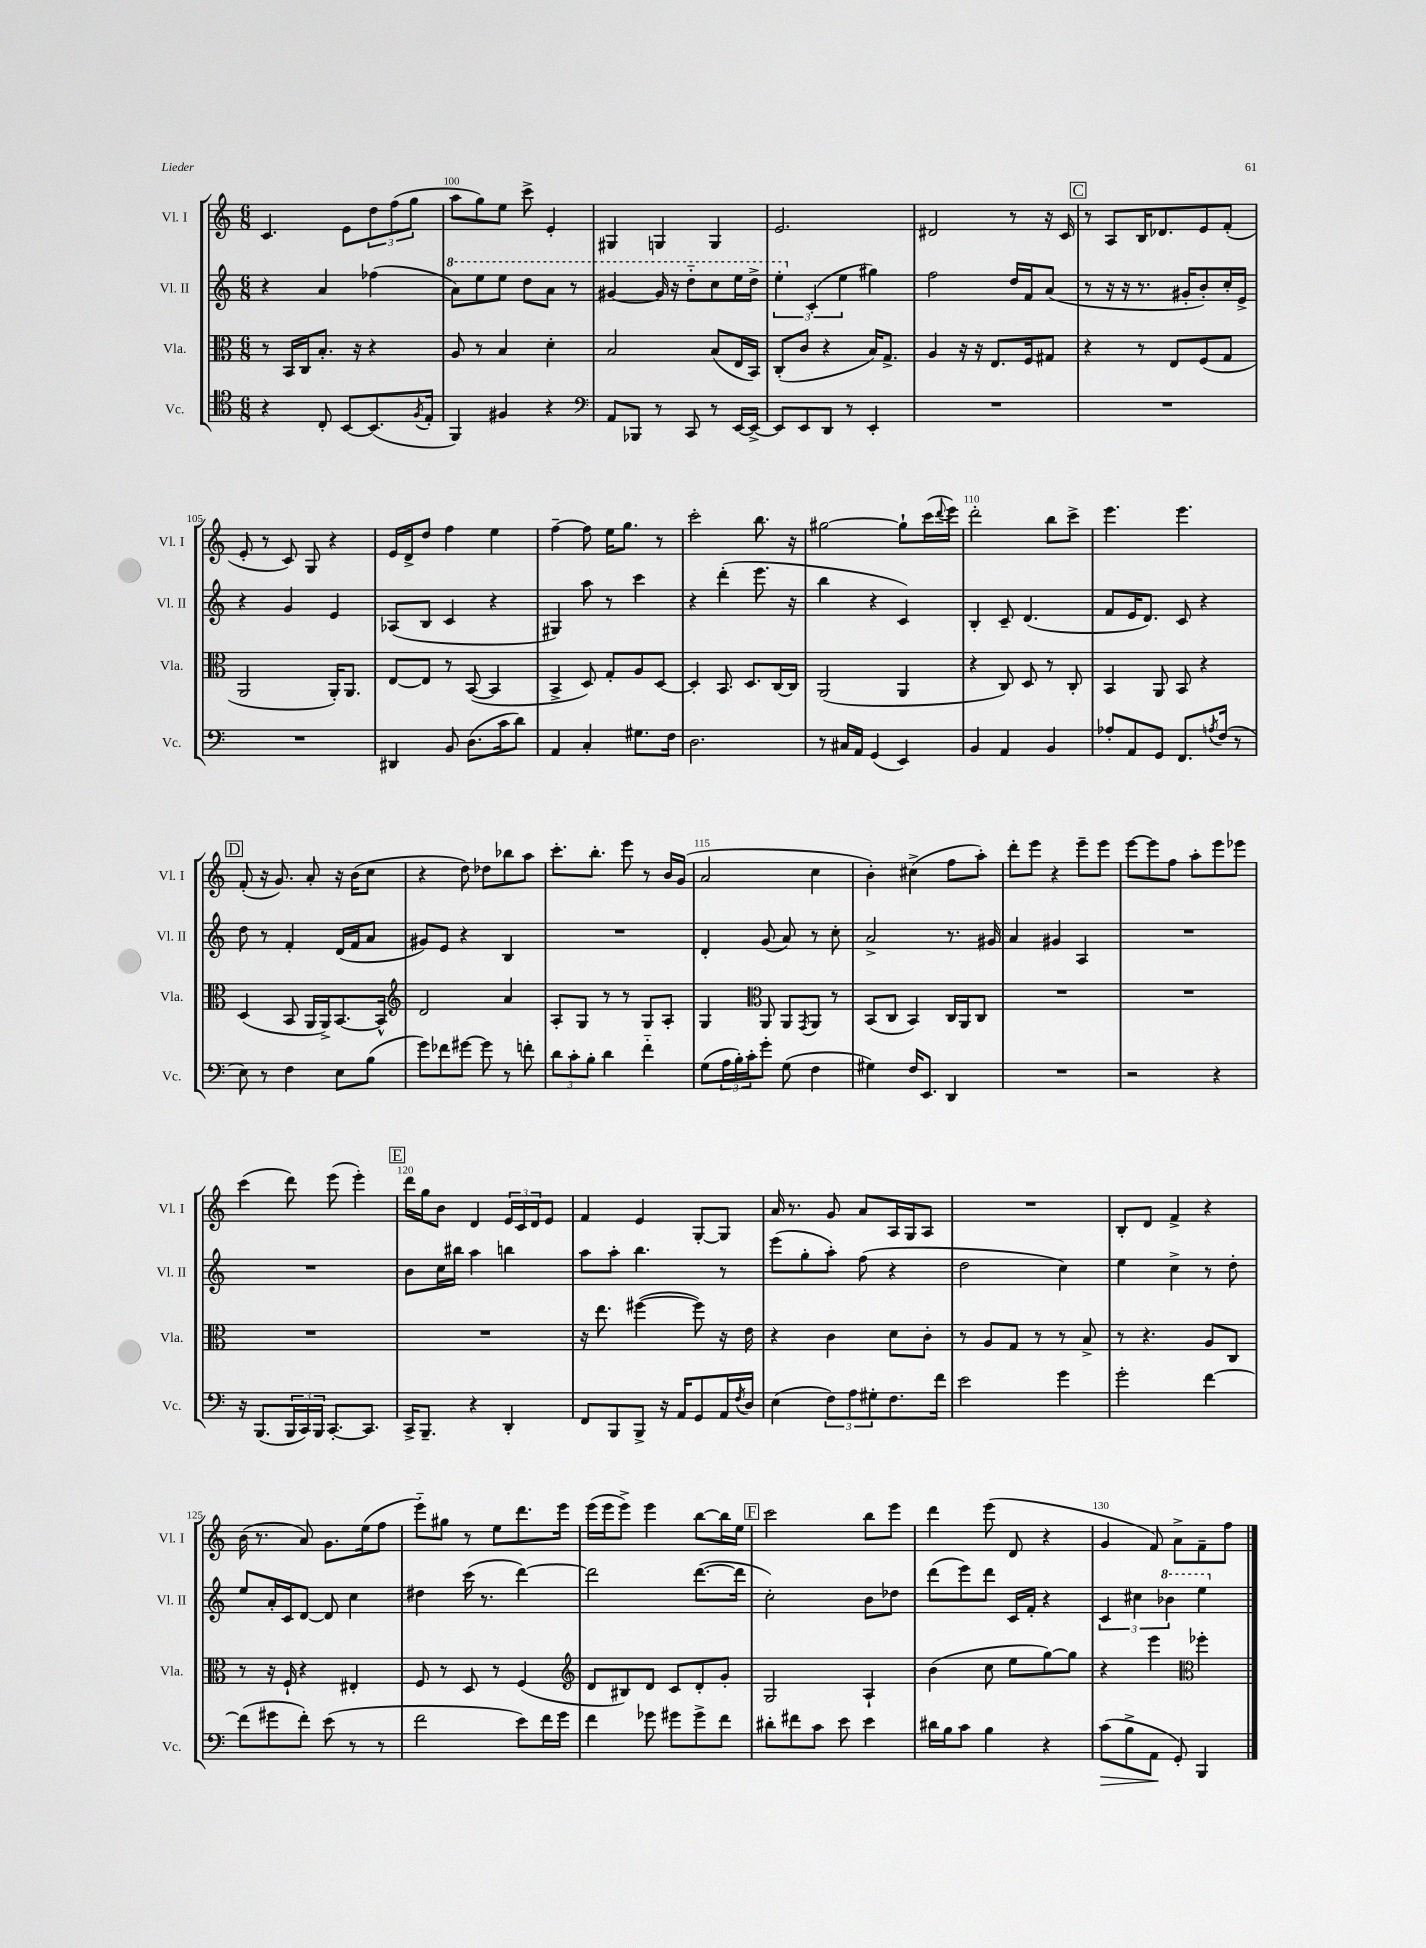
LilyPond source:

<<
\new StaffGroup <<
\new Staff = "s0" \with { instrumentName = "Vl. I" shortInstrumentName = "Vl. I" } {
    \clef treble \key c \major \numericTimeSignature \time 6/8
    c'4. e'8 \tuplet 3/2 { d''8 f''8( g''8 } |
    a''8 g''8) e''8 c'''8-> e'4-. |
    gis4 g4 g4 |
    e'2. |
    dis'2 r8 r16 c'16 |
    \mark \markup { \box "C" } r8 a8 b16 des'8. e'8 f'8-.( |
    e'8-. r8 c'8) g8 r4 |
    e'16 d'16-> d''8 f''4 e''4 |
    f''4~-- f''8 e''16 g''8. r8 |
    c'''2-. b''8. r16 |
    gis''2~ gis''8-! c'''16( \appoggiatura { d'''8 } e'''16) |
    d'''2-. b''8 c'''8-> |
    e'''4. e'''4. |
    \mark \markup { \box "D" } f'8-.( r16 g'8.) a'8-. r16 b'16( c''8 |
    r4 d''8) des''8 bes''8 a''8 |
    c'''8.-. b''8.-. e'''8 r8 b'16 g'16( |
    a'2 c''4 |
    b'4-.) cis''4->( f''8 a''8-.) |
    d'''8-. e'''8 r4 e'''8-- e'''8 |
    e'''8~ e'''8 f''8 a''8-. e'''8 ees'''8 |
    c'''4( d'''8) e'''8( e'''4-.) |
    \mark \markup { \box "E" } d'''16 g''16 b'8 d'4 \tuplet 3/2 { e'16 c'16 d'16 } e'8 |
    f'4 e'4 g8~-. g8 |
    a'16 r8. g'8 a'8 a16 g16 a8 |
    R2. |
    b8-. d'8 f'4-> r4 |
    b'16( r8. a'8) g'8. e''16( f''8 |
    e'''8-_) gis''8 r8 e''8 d'''8. e'''16 |
    e'''16( e'''16 e'''8->) e'''4 b''8~ b''16 e''16 |
    \mark \markup { \box "F" } c'''2 b''8 e'''8 |
    d'''4 e'''8( d'8 r4 |
    g'4 f'8) a'8-> f'8-- f''8 \bar "|." |
}
\new Staff = "s1" \with { instrumentName = "Vl. II" shortInstrumentName = "Vl. II" } {
    \clef treble \key c \major \numericTimeSignature \time 6/8
    r4 a'4 fes''4( |
    \ottava #1 a''8) e'''8 e'''8 d'''8 a''8 r8 |
    gis''4~ gis''16 r16 d'''8-_ c'''8 e'''16 d'''16-> |
    \tuplet 3/2 { e'''4-. \ottava #0 c'4-.( e''4 } gis''4) |
    f''2 d''16 f'16 a'8( |
    \mark \markup { \box "C" } r8 r16 r16 r8. gis'16-. b'8-.) c''16-. e'16-> |
    r4 g'4 e'4 |
    aes8( b8 c'4 r4 |
    gis4) a''8 r8 c'''4 |
    r4 d'''4-.( e'''8. r16 |
    b''4 r4 c'4) |
    b4-. c'8-- d'4.( |
    f'8 e'16 d'8.) c'8 r4 |
    \mark \markup { \box "D" } d''8 r8 f'4-. d'16( f'16 a'8 |
    gis'8) e'8 r4 b4 |
    R2. |
    d'4-. g'8( a'8) r8 c''8-. |
    a'2-> r8. gis'16 |
    a'4 gis'4 a4 |
    R2. |
    R2. |
    \mark \markup { \box "E" } b'8 c''16 bis''16 a''4 b''4 |
    a''8 a''8-. b''4. r8 |
    e'''8( g''8-. a''8-.) f''8( r4 |
    d''2 c''4) |
    e''4 c''4-> r8 d''8-. |
    e''8 a'16-. c'16 d'8~ d'8 c''4 |
    dis''4 c'''16( r8. d'''4~) |
    d'''2 d'''8.~( d'''16 |
    \mark \markup { \box "F" } c''2-.) b'8 des''8 |
    d'''8( e'''8) d'''8 c'16 f'16-. r4 |
    \tuplet 3/2 { c'4 cis''4 \ottava #1 bes''4 } e'''4 \ottava #0 \bar "|." |
}
\new Staff = "s2" \with { instrumentName = "Vla." shortInstrumentName = "Vla." } {
    \clef alto \key c \major \numericTimeSignature \time 6/8
    r8 b,16 c16 b8.-. r16 r4 |
    a8 r8 b4 d'4-. |
    b2 b8( e16 b,16) |
    c8-.( c'8 r4 b16) g8.-> |
    a4 r16 r16 e8. f16 gis8 |
    \mark \markup { \box "C" } r4 r8 e8 f8( g8 |
    a,2 a,16-.) a,8. |
    e8~ e8 r8 b,8~( b,4 |
    b,4-> d8) g8-. a8 d8~ |
    d4-. b,8. d8. c16~ c16 |
    a,2( a,4 |
    r4 c8) d8 r8 c8-. |
    b,4 a,8 b,8 r4 |
    \mark \markup { \box "D" } d4( b,8 a,16 a,16->) b,8.~ b,16-^ |
    \clef treble d'2 a'4 |
    a8-. g8 r8 r8 g8 a8-. |
    g4 \clef alto a,8 a,8 \acciaccatura { g,8 } a,8 r8 |
    b,8( c8 b,4) c16 a,16 c8 |
    R2. |
    R2. |
    R2. |
    \mark \markup { \box "E" } R2. |
    r16 e''8. fis''4~( fis''8) r16 e'16 |
    r4 c'4 d'8 c'8-. |
    r8 a8 g8 r8 r8 b8-> |
    r8 r4. a8 c8 |
    r8 r16 f16-! r4 eis4-. |
    f8 r8 d8 r8 f4( |
    \clef treble d'8 bis8) d'8 c'8 d'8-. g'8-. |
    \mark \markup { \box "F" } g2 a4-! |
    b'4( c''8 e''8 g''8~) g''8 |
    r4 e'''4 \clef alto fes''4-. \bar "|." |
}
\new Staff = "s3" \with { instrumentName = "Vc." shortInstrumentName = "Vc." } {
    \clef tenor \key c \major \numericTimeSignature \time 6/8
    r4 c8-. b,8~ b,8.( \acciaccatura { f8 } e16-. |
    f,4) fis4 r4 |
    \clef bass a,8 bes,,8 r8 c,8 r8 e,16~ e,16~-> |
    e,8 e,8 d,8 r8 e,4-. |
    R2. |
    \mark \markup { \box "C" } R2. |
    R2. |
    dis,4 b,8 d8.( c'16 d'8) |
    a,4 c4-. gis8. f16 |
    d2. |
    r8 cis16 a,16 g,4( e,4) |
    b,4 a,4 b,4 |
    aes8-. a,8 g,8 f,8. \acciaccatura { a8 } f16( r8 |
    \mark \markup { \box "D" } e8) r8 f4 e8 b8( |
    g'8) fes'8 gis'8~ gis'8 r8 f'8-. |
    \tuplet 3/2 { d'8 c'8-. b8-. } d'4 f'4-_ |
    g8( \tuplet 3/2 { a16 b16-.) c'16-. } g'8-. g8( f4 |
    gis4) f16 e,8. d,4 |
    R2. |
    r2 r4 |
    r16 b,,8.( \tuplet 3/2 { b,,16 c,16) b,,16 } c,8.~-. c,8. |
    \mark \markup { \box "E" } c,16-> b,,8.-- r4 d,4-. |
    f,8 b,,8 b,,8-> r16 a,16 g,8 a,16 \acciaccatura { f8 } d16 |
    e4( \tuplet 3/2 { f8) a8 gis8-. } f8. f'16 |
    e'2 g'4 |
    g'2-. f'4~ |
    f'8( gis'8 f'8-.) e'8( r8 r8 |
    f'2 e'8) f'16 g'16 |
    f'4 ges'8 gis'8 gis'8-> f'8 |
    \mark \markup { \box "F" } dis'8-. fis'8 c'8 e'8 e'4 |
    dis'16 b16 c'8 b4 r4 |
    c'8\>( b8-> a,8\! g,8-.) b,,4 \bar "|." |
}
>>
>>
\layout { \context { \Score currentBarNumber = #99 \override BarNumber.break-visibility = ##(#f #t #t) barNumberVisibility = #(every-nth-bar-number-visible 5) } }
